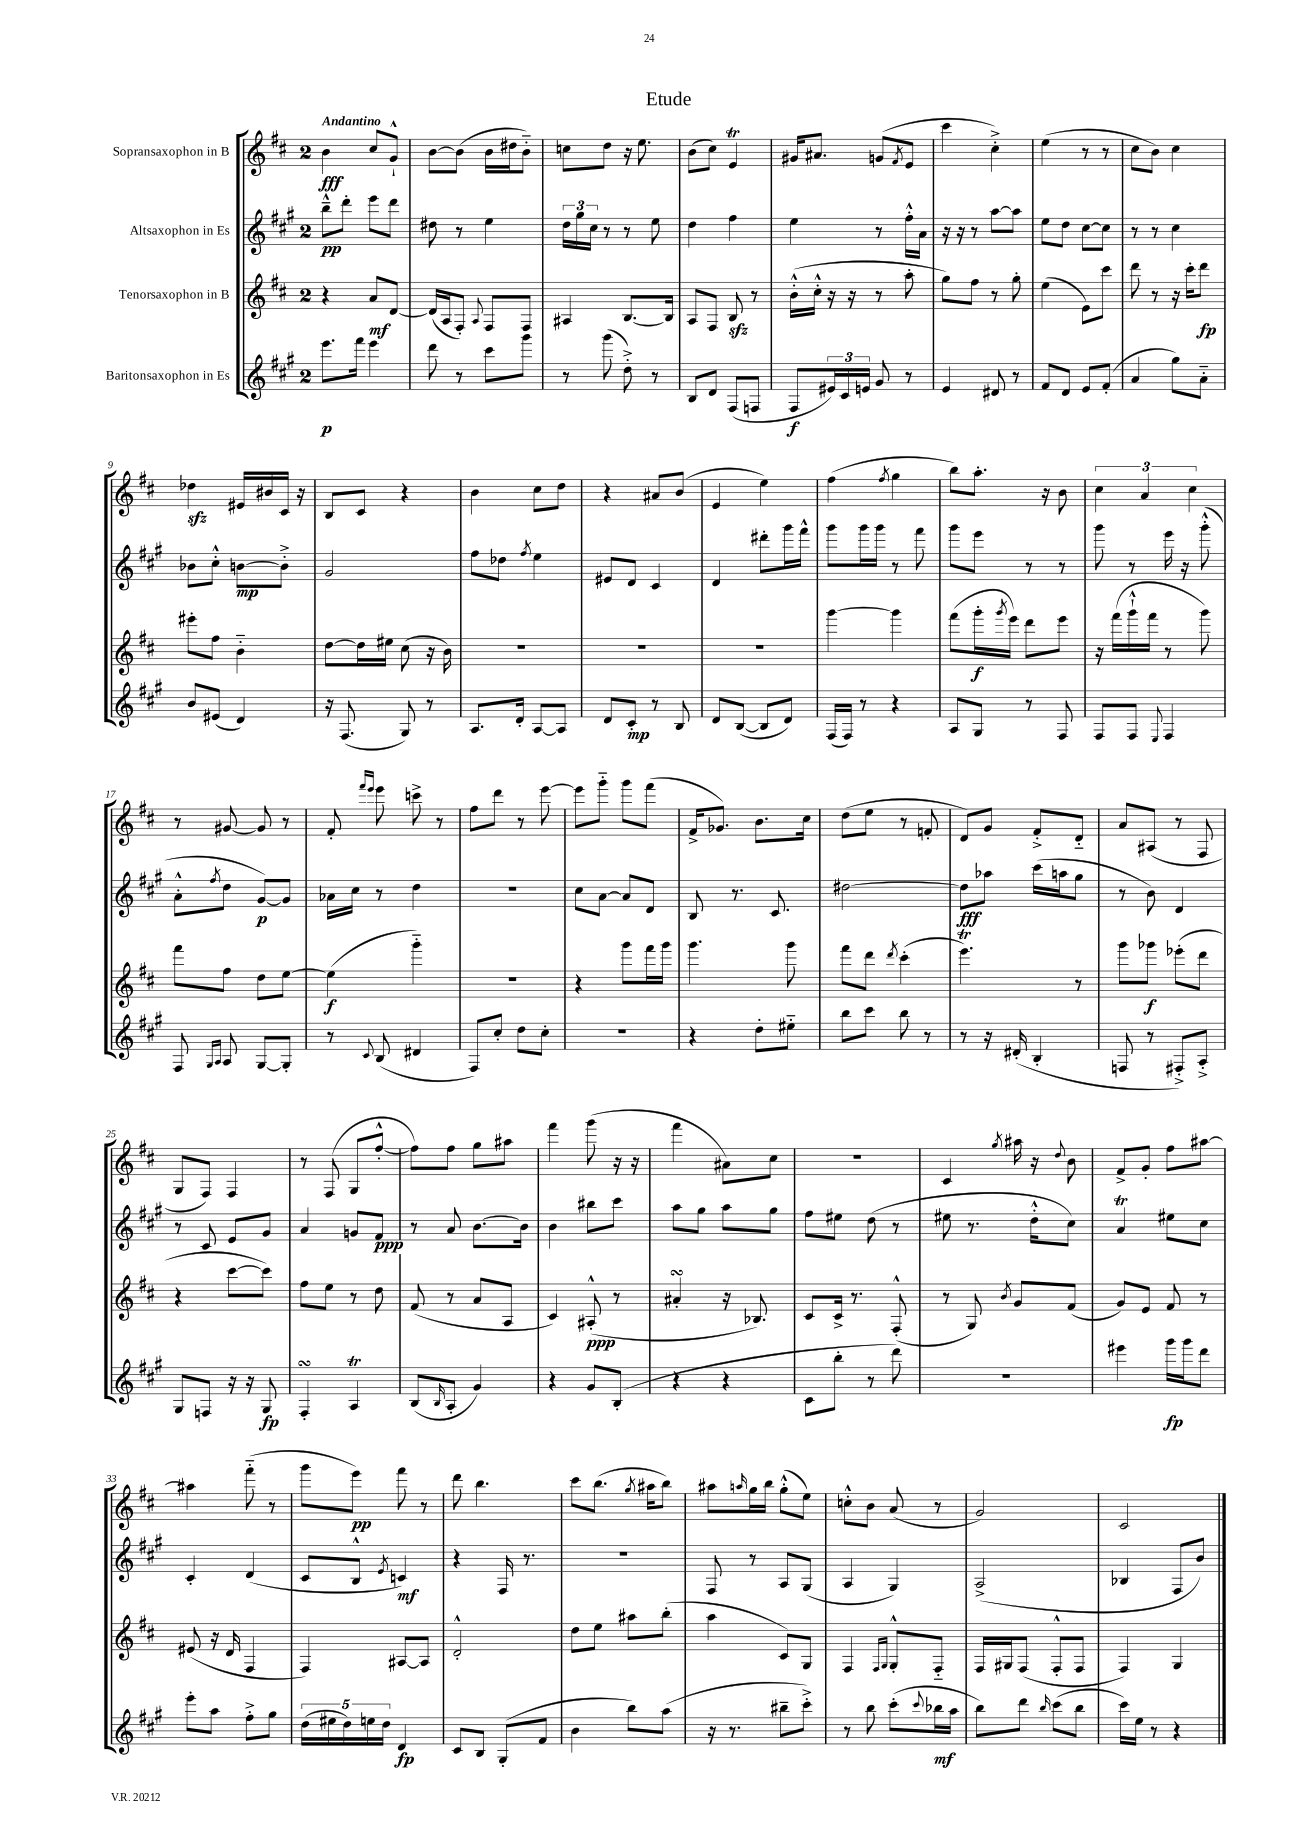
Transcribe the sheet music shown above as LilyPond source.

\header { title = "Etude" }
<<
\new StaffGroup <<
\new Staff = "s0" \with { instrumentName = "Sopransaxophon in B" } {
    \clef treble \key d \major \once \override Staff.TimeSignature.style = #'single-digit \time 2/4 \tempo "Andantino"
    b'4\fff cis''8 g'8-!-^ |
    b'8~ b'8( b'16 dis''16 b'8-_) |
    c''8 d''8 r16 e''8. |
    b'8( cis''8) e'4\trill |
    gis'16 ais'8. g'8( \acciaccatura { fis'8 } e'8 |
    cis'''4 cis''4-.->) |
    e''4( r8 r8 |
    cis''8 b'8) cis''4 |
    des''4\sfz eis'16 bis'16 cis'16 r16 |
    b8 cis'8 r4 |
    b'4 cis''8 d''8 |
    r4 ais'8 b'8( |
    e'4 e''4) |
    fis''4( \acciaccatura { fis''8 } g''4 |
    b''8) a''8.-. r16 b'8 |
    \tuplet 3/2 { cis''4 a'4 cis''4 } |
    r8 gis'8~ gis'8 r8 |
    fis'8-. \grace { fis'''16 e'''16 } e'''8 c'''8-> r8 |
    fis''8 d'''8 r8 e'''8~ |
    e'''8 g'''8-_ g'''8 fis'''8( |
    fis'16-> ges'8.) b'8. cis''16 |
    d''8( e''8 r8 f'8-. |
    d'8) g'8 fis'8-.-> d'8-_ |
    a'8 ais8( r8 fis8 |
    g8 fis8) fis4 |
    r8 fis8( g8 fis''8~-.-^ |
    fis''8) fis''8 g''8 ais''8 |
    fis'''4 g'''8( r16 r16 |
    fis'''4 ais'8) cis''8 |
    r2 |
    cis'4 \acciaccatura { g''8 } ais''16 r16 \appoggiatura { d''8 } b'8 |
    fis'8-> g'8-. fis''8 ais''8~ |
    ais''4 fis'''8-_( r8 |
    g'''8 e'''8\pp) fis'''8 r8 |
    d'''8 b''4. |
    cis'''8 b''8.( \acciaccatura { g''8 } ais''16 b''8) |
    ais''8 \grace { a''16 } g''16 b''16 g''8-.-^( e''8) |
    c''8-.-^ b'8 a'8( r8 |
    g'2) |
    cis'2 \bar "|." |
}
\new Staff = "s1" \with { instrumentName = "Altsaxophon in Es" } {
    \clef treble \key a \major \once \override Staff.TimeSignature.style = #'single-digit \time 2/4
    b''8---^\pp d'''8-. e'''8 d'''8 |
    dis''8 r8 e''4 |
    \tuplet 3/2 { d''16 gis''16 cis''16 } r8 r8 e''8 |
    d''4 fis''4 |
    e''4 r8 fis''16-.-^ a'16 |
    r16 r16 r8 a''8~ a''8 |
    e''8 d''8 cis''8~ cis''8 |
    r8 r8 cis''4 |
    bes'8 cis''8-.-^ b'8~\mp b'8-.-> |
    gis'2 |
    fis''8 des''8 \acciaccatura { fis''8 } e''4 |
    eis'8 d'8 cis'4 |
    d'4 dis'''8-. gis'''16 fis'''16-^ |
    gis'''8 gis'''16 gis'''16 r8 fis'''8 |
    gis'''8 e'''8 r8 r8 |
    gis'''8 r8 e'''16 r16 gis'''8-.-^( |
    a'8-.-^ \acciaccatura { fis''8 } d''8 gis'8~\p) gis'8 |
    aes'16 cis''16 r8 d''4 |
    r2 |
    cis''8 a'8~ a'8 d'8 |
    b8 r8. cis'8. |
    dis''2~ |
    dis''8\fff aes''8 cis'''16( a''16 gis''8 |
    r8 b'8) d'4 |
    r8 cis'8 e'8 gis'8 |
    a'4 g'8 fis'8\ppp |
    r8 a'8 b'8.~ b'16 |
    b'4 bis''8 cis'''8 |
    a''8 gis''8 a''8 gis''8 |
    fis''8 eis''8 d''8( r8 |
    eis''8 r8. d''16-.-^ cis''8) |
    a'4\trill eis''8 cis''8 |
    cis'4-. d'4( |
    cis'8 b8-^ \acciaccatura { e'8 } c'4\mf) |
    r4 fis16 r8. |
    r2 |
    fis8 r8 a8 gis8( |
    a4 gis4) |
    a2->( |
    bes4 fis8 b'8) \bar "|." |
}
\new Staff = "s2" \with { instrumentName = "Tenorsaxophon in B" } {
    \clef treble \key d \major \once \override Staff.TimeSignature.style = #'single-digit \time 2/4
    r4 a'8\mf d'8~ |
    d'16( a16 fis8-.) \appoggiatura { a8 } fis8 fis8 |
    ais4 b8.~ b16 |
    a8 fis8 b8\sfz r8 |
    b'16-.-^( cis''16-.-^ r16 r16 r8 a''8-. |
    g''8) fis''8 r8 g''8-. |
    e''4( e'8) cis'''8 |
    d'''8 r8 r16 cis'''16-. d'''8\fp |
    eis'''8-. fis''8 b'4-_ |
    d''8~ d''16 eis''16 cis''8( r16 b'16) |
    R2 |
    R2 |
    R2 |
    g'''4~ g'''4 |
    fis'''8( g'''16-.\f \acciaccatura { g'''8 } e'''16) d'''8 e'''8 |
    r16 fis'''16( g'''16-!-^ fis'''16 r8 g'''8) |
    fis'''8 fis''8 d''8 e''8~ |
    e''4\f( g'''4-_) |
    r2 |
    r4 g'''8 fis'''16 g'''16 |
    g'''4. g'''8 |
    fis'''8 d'''8 \acciaccatura { d'''8 } cis'''4-.( |
    e'''4.\trill) r8 |
    g'''8 ges'''8\f ees'''8-.( d'''8 |
    r4 cis'''8~ cis'''8) |
    fis''8 e''8 r8 d''8 |
    fis'8( r8 a'8 a8 |
    cis'4) ais8-.-^\ppp( r8 |
    ais'4-.\turn r16 bes8.) |
    cis'8 cis'16-> r8. fis8-.-^( |
    r8 g8) \acciaccatura { b'8 } g'8 fis'8( |
    g'8) e'8 fis'8 r8 |
    eis'8( r16 d'16 fis4 |
    fis4) ais8~ ais8 |
    d'2-.-^ |
    d''8 e''8 ais''8 b''8-.( |
    a''4 cis'8) g8 |
    fis4 \grace { fis16 g16 } g8-.-^ fis8-_ |
    fis16 gis16 fis8( fis8-.-^ fis8 |
    fis4) g4 \bar "|." |
}
\new Staff = "s3" \with { instrumentName = "Baritonsaxophon in Es" } {
    \clef treble \key a \major \once \override Staff.TimeSignature.style = #'single-digit \time 2/4
    e'''8.\p fis'''16 e'''4 |
    d'''8 r8 cis'''8 gis'''8 |
    r8 gis'''8( d''8-.->) r8 |
    b8 d'8 fis8( f8 |
    fis8\f \tuplet 3/2 { eis'16) cis'16 e'16 } gis'8 r8 |
    e'4 dis'8 r8 |
    fis'8 d'8 e'8 fis'8-.( |
    a'4 gis''8) a'8-_ |
    b'8 eis'8( d'4) |
    r16 fis8.( gis8) r8 |
    a8. d'16-. a8~ a8 |
    d'8 cis'8-.\mp r8 b8 |
    d'8 b8~( b8 d'8) |
    fis16( fis16) r8 r4 |
    a8 gis8 r8 fis8 |
    fis8 fis8 \appoggiatura { e8 } fis4 |
    fis8 \grace { gis16 a16 } a8 gis8~ gis8-. |
    r8 \appoggiatura { cis'8 } b8( dis'4 |
    fis8) cis''8-. d''8 cis''8-. |
    R2 |
    r4 d''8-. eis''8-_ |
    b''8 cis'''8 b''8 r8 |
    r8 r16 dis'16-.( b4-. |
    f8 r8 fis8-.->) a8-.-> |
    gis8 f8 r16 r16 gis8\fp |
    fis4-.\turn a4\trill |
    b8( \grace { b16 } a8-. gis'4) |
    r4 gis'8 b8-.( |
    r4 r4 |
    cis'8 b''8-. r8 d'''8) |
    R2 |
    eis'''4 gis'''16\fp gis'''16 d'''8 |
    e'''8-. a''8 fis''8-.-> gis''8 |
    \tuplet 5/4 { d''16( eis''16 d''16) e''16 d''16 } d'4\fp |
    cis'8 b8 gis8-.( fis'8 |
    b'4 b''8) a''8( |
    r16 r8. bis''8-- cis'''8-.->) |
    r8 b''8 cis'''8-.( \appoggiatura { cis'''8 } bes''16\mf a''16 |
    b''8) d'''8 \grace { b''16 } cis'''8( b''8 |
    cis'''16) e''16 r8 r4 \bar "|." |
}
>>
>>
